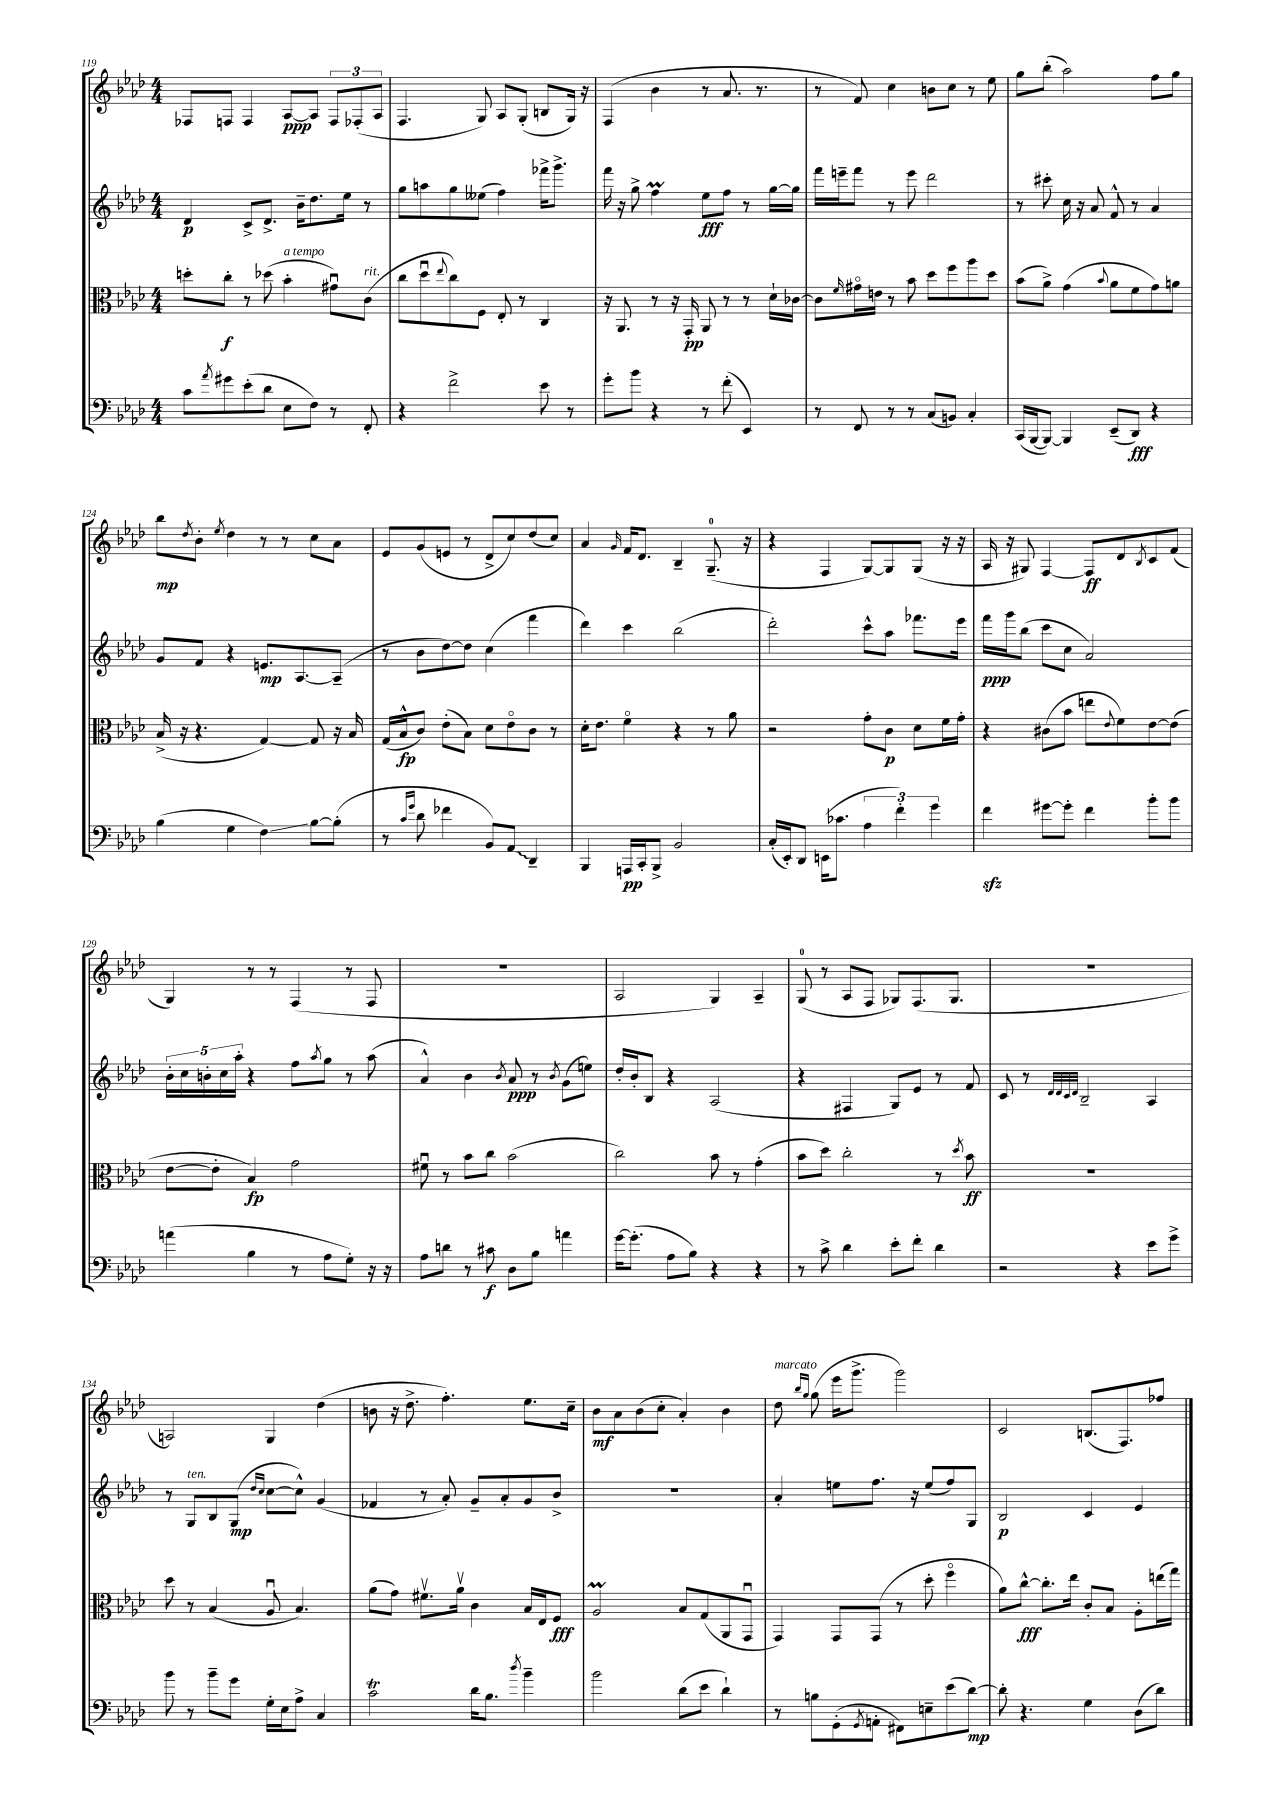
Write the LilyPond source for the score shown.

<<
\new StaffGroup <<
\new Staff = "s0" {
    \clef treble \key aes \major \numericTimeSignature \time 4/4
    fes8 f8 f4 aes8~\ppp aes8 \tuplet 3/2 { f8 fes8-.( aes8 } |
    f4. g8) aes8 g8-.( b8 g16) r16 |
    f4( bes'4 r8 aes'8. r8. |
    r8 f'8) c''4 b'8 c''8 r8 ees''8 |
    g''8 bes''8-.( aes''2) f''8 g''8 |
    bes''8\mp \acciaccatura { des''8 } bes'8-. \acciaccatura { ees''8 } des''4 r8 r8 c''8 aes'8 |
    ees'8 g'8( e'8 r8 des'8-> c''8) des''8( c''8) |
    aes'4 \grace { g'16 } f'16 des'8. bes4-- g8.-0--( r16 |
    r4 f4 g8~) g8 g8( r16 r16 |
    aes16 r16 gis8) f4~ f8\ff des'8 \acciaccatura { bes8 } c'8 f'8( |
    g4) r8 r8 f4( r8 f8 |
    R1 |
    aes2 g4) aes4-- |
    g8-0( r8 aes8 f8 ges8) f8.( ges8. |
    R1 |
    a2) g4 des''4( |
    b'8 r16 des''8.-> f''4.-.) ees''8. c''16-- |
    bes'8\mf aes'8 bes'8( c''8-. aes'4-.) bes'4 |
    des''8^\markup { \italic "marcato" } \grace { bes''16 g''16 } g''8( ees'''16 g'''8.-> g'''2) |
    c'2 b8.( f8.) fes''8 \bar "|." |
}
\new Staff = "s1" {
    \clef treble \key aes \major \numericTimeSignature \time 4/4
    des'4\p c'8-> des'8.-> bes'16-- des''8. ees''16 r8 |
    g''8 a''8 g''8 eeses''8( f''4) fes'''16-> g'''8.-> |
    f'''16 r16 g''8-> f''4\prall ees''8\fff f''8 r8 g''16~ g''16 |
    f'''16 e'''16-- f'''8 r8 e'''8 des'''2 |
    r8 cis'''8-. c''16 r16 aes'8 f'8-^ r8 aes'4 |
    g'8 f'8 r4 e'8.\mp aes8.~ aes8--( |
    r8 bes'8 des''8~) des''8 c''4( f'''4 |
    des'''4) c'''4 bes''2( |
    des'''2-.) c'''8-^ aes''8 fes'''8. ees'''16 |
    f'''16\ppp g'''16 bes''8( c'''8 c''8 aes'2) |
    \tuplet 5/4 { bes'16-. c''16 b'16-. c''16 aes''16-. } r4 f''8 \acciaccatura { aes''8 } g''8 r8 aes''8( |
    aes'4-^) bes'4 \acciaccatura { bes'8 } aes'8\ppp r8 \acciaccatura { bes'8 } g'8( e''8) |
    des''16-. bes'16-. bes8 r4 aes2( |
    r4 fis4 g8) ees'8 r8 f'8 |
    c'8 r8 \grace { des'32 des'32 c'32 des'32 } bes2-- aes4 |
    r8 g8^\markup { \italic "ten." } bes8 g8\mp( \grace { des''16 c''16 } c''8~ c''8-^) g'4( |
    fes'4 r8 aes'8-.) g'8-- aes'8-. g'8 bes'8-> |
    R1 |
    aes'4-. e''8 f''8. r16 e''8( f''8) g8 |
    bes2\p c'4 ees'4 \bar "|." |
}
\new Staff = "s2" {
    \clef alto \key aes \major \numericTimeSignature \time 4/4
    d''8-. c''8-.\f r8 des''8( bes'4-.^\markup { \italic "a tempo" } gis'8\downbow) c'8^\markup { \italic "rit." }( |
    c''8 des''8\downbow \appoggiatura { ees''8 } c''8) f8 ees8-. r8 c4 |
    r16 aes,8. r8 r16 g,16-.\pp aes,8 r8 r8 des'16-! ces'16~ |
    ces'8 \grace { f'16 } gis'16\flageolet e'16 r8 bes'8 des''8 f''8 aes''8 des''8 |
    bes'8( aes'8->) g'4( \appoggiatura { bes'8 } aes'8 f'8 g'8) a'8 |
    bes16->( r16 r4. g4~) g8 r16 bes16 |
    g16( bes16-^\fp c'8) ees'8-.( bes8) des'8 ees'8\flageolet c'8 r8 |
    des'16-. ees'8. f'4\flageolet r4 r8 aes'8 |
    r2 g'8-. c'8\p des'8 f'16 g'16-. |
    r4 cis'8( bes'8 e''8 \appoggiatura { ees'8 } f'8) ees'8~ ees'8( |
    ees'8~ ees'8-. bes4\fp) g'2 |
    fis'8\downbow r8 bes'8 c''8 bes'2( |
    c''2) bes'8 r8 g'4-.( |
    bes'8 des''8) c''2-. r8 \acciaccatura { des''8 } bes'8\ff |
    R1 |
    des''8 r8 bes4( aes8\downbow bes4.) |
    aes'8( g'8) fis'8.\upbow aes'16\upbow c'4 bes16 ees16 f8\fff |
    aes2\prall bes8 g8( aes,8 g,8\downbow |
    g,4) g,8 g,8( r8 des''8-. f''4\flageolet |
    aes'8) c''8~-^\fff c''8.-. ees''16 c'8-. bes8 aes8-. e''16( g''16) \bar "|." |
}
\new Staff = "s3" {
    \clef bass \key aes \major \numericTimeSignature \time 4/4
    c'8 \acciaccatura { aes'8 } gis'8 ees'8-.( des'8 ees8 f8) r8 f,8-. |
    r4 f'2-> ees'8 r8 |
    g'8-. bes'8 r4 r8 f'8-.( ees,4) |
    r8 f,8 r8 r8 c8( b,8) c4-. |
    c,16( bes,,16~ bes,,8~) bes,,4 ees,8--( des,8\fff) r4 |
    bes4( g4 f4\glissando) bes8~ bes8-.( |
    r8 \grace { c'16 g'16 } des'8 fes'4 bes,8) \once \override Glissando.style = #'zigzag aes,8\glissando des,4-- |
    bes,,4 a,,16\pp c,16-. bes,,8-> bes,2 |
    c16-.( ees,16-.) des,8 e,16( ces'8. \tuplet 3/2 { aes4 f'4-.) g'4 } |
    f'4\sfz gis'8~ gis'8-. f'4 bes'8-. bes'8 |
    a'4( bes4 r8 aes8 g8-.) r16 r16 |
    aes8 d'8 r8 cis'8\f des8 bes8 a'4 |
    g'16~ g'8.-.( aes8 bes8) r4 r4 |
    r8 c'8-> des'4 ees'8-. f'8-. des'4 |
    r2 r4 ees'8 g'8-> |
    bes'8 r8 bes'8-- g'8 g16-. ees16 aes8-> c4 |
    c'2\trill des'16 bes8. \acciaccatura { des''8 } bes'4-- |
    bes'2 des'8( ees'8 des'4-!) |
    r8 b8 g,8-.( \acciaccatura { g,8 } a,8-. fis,8) e8-- ees'8( des'8~\mp) |
    des'8-. r4. g4 des8( des'8) \bar "|." |
}
>>
>>
\layout { \context { \Score currentBarNumber = #119 } }
